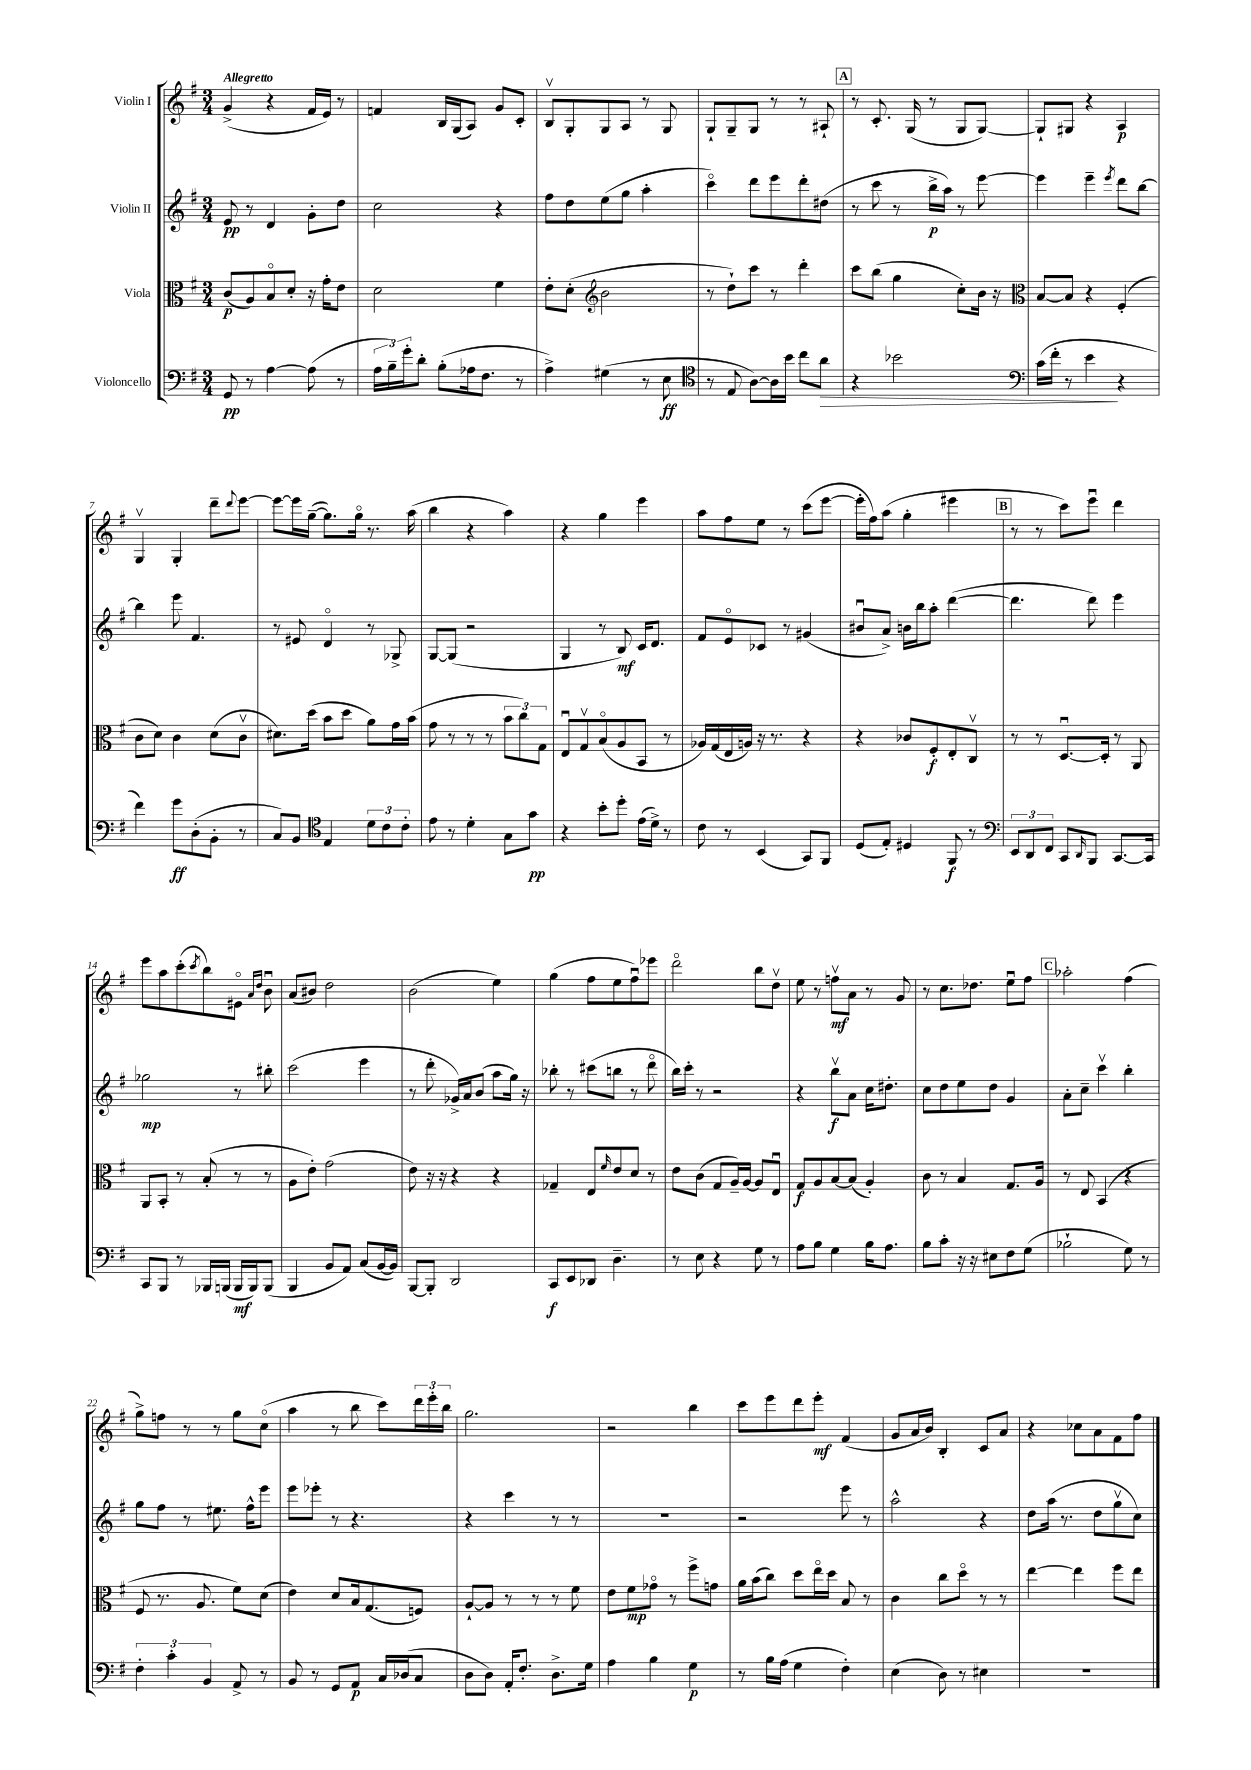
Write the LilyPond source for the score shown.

<<
\new StaffGroup <<
\new Staff = "s0" \with { instrumentName = "Violin I" } {
    \clef treble \key g \major \numericTimeSignature \time 3/4 \tempo "Allegretto"
    g'4->( r4 fis'16 e'16) r8 |
    f'4 b16 g16( a8) g'8 c'8-. |
    b8\upbow g8-. g8 a8 r8 g8 |
    g8-! g8-- g8 r8 r8 ais8-! |
    \mark \markup { \box "A" } r8 c'8.-. g16( r8 g8 g8~) |
    g8-! gis8 r4 a4\p |
    g4\upbow g4-. d'''8-- \appoggiatura { d'''8 } e'''8~ |
    e'''8~ e'''16 g''16~--( g''8.) g''16\flageolet r8. a''16( |
    b''4 r4 a''4) |
    r4 g''4 e'''4 |
    a''8 fis''8 e''8 r8 c'''8( e'''8~ |
    e'''16-. fis''16) a''8( g''4-. eis'''4 |
    \mark \markup { \box "B" } r8 r8 c'''8) e'''8\downbow d'''4 |
    e'''8 a''8 c'''8-.( \acciaccatura { c'''8 } b''8) eis'8\flageolet \grace { a'16 d''16 } b'8\downbow |
    a'8( bis'8) d''2 |
    b'2( e''4) |
    g''4( fis''8 e''8 fis''8\downbow) ees'''8 |
    d'''2\flageolet b''8 d''8\upbow |
    e''8 r8 f''8\upbow\mf a'8 r8 g'8 |
    r8 c''8. des''8. e''8\downbow fis''8 |
    \mark \markup { \box "C" } aes''2-. fis''4( |
    g''8->) f''8 r8 r8 g''8 c''8\flageolet( |
    a''4 r8 b''8 c'''8) \tuplet 3/2 { d'''16 e'''16-. b''16 } |
    g''2. |
    r2 b''4 |
    c'''8 e'''8 d'''8 e'''8-.\mf fis'4( |
    g'8 a'16 b'16) b4-. c'8 a'8 |
    r4 ces''8 a'8 fis'8 fis''8 \bar "|." |
}
\new Staff = "s1" \with { instrumentName = "Violin II" } {
    \clef treble \key g \major \numericTimeSignature \time 3/4
    e'8\pp r8 d'4 g'8-. d''8 |
    c''2 r4 |
    fis''8 d''8 e''8( g''8 a''4-. |
    c'''4\flageolet) d'''8 e'''8 d'''8-. dis''8( |
    \mark \markup { \box "A" } r8 c'''8 r8 b''16->\p a''16) r8 e'''8~ |
    e'''4 e'''4-- \acciaccatura { e'''8 } d'''8 b''8~ |
    b''4 e'''8 fis'4. |
    r8 eis'8 d'4\flageolet r8 ges8-> |
    g8~ g8( r2 |
    g4 r8 b8\mf) c'16 d'8. |
    fis'8 e'8\flageolet ces'8 r8 gis'4( |
    bis'8\downbow a'8->) b'16 b''16 a''8-. d'''4~( |
    \mark \markup { \box "B" } d'''4. d'''8) e'''4 |
    ges''2\mp r8 bis''8-. |
    c'''2( e'''4 |
    r8 d'''8-. ges'16->) a'16 b'8( a''8 g''16) r16 |
    bes''8-. r8 cis'''8( b''8 r8 d'''8\flageolet |
    b''16) c'''16-. r8 r2 |
    r4 b''8\upbow\f a'8 c''16 dis''8.-. |
    c''8 d''8 e''8 d''8 g'4 |
    \mark \markup { \box "C" } a'8-. c''8-- c'''4\upbow b''4-. |
    g''8 fis''8 r8 eis''8. fis''16-^ e'''8 |
    e'''8 ees'''8-. r8 r4. |
    r4 c'''4 r8 r8 |
    R2. |
    r2 e'''8 r8 |
    a''2-^ r4 |
    d''8 a''16( r8. d''8 g''8\upbow c''8) \bar "|." |
}
\new Staff = "s2" \with { instrumentName = "Viola" } {
    \clef alto \key g \major \numericTimeSignature \time 3/4
    c'8\p( a8) b8\flageolet d'8-. r16 g'16-. e'8 |
    d'2 fis'4 |
    e'8-. d'8-.( \clef treble b'2 |
    r8 d''8-!) c'''8 r8 d'''4-. |
    \mark \markup { \box "A" } c'''8 b''8( g''4 c''8-.) b'16 r16 |
    \clef alto b8~ b8 r4 fis4-.( |
    c'8 d'8) c'4 d'8( c'8\upbow |
    dis'8.) d''16( b'8 d''8 a'8) g'16 b'16( |
    g'8 r8 r8 r8 \tuplet 3/2 { b'8 c''8) g8 } |
    e8\downbow g8\upbow b8\flageolet( a8 b,8 r8 |
    aes16) g16( e16 a16) r16 r8. r4 |
    r4 ces'8 fis8-.\f e8-. c8\upbow |
    \mark \markup { \box "B" } r8 r8 d8.~\downbow d16-. r8 a,8 |
    a,8 b,8-. r8 b8-.( r8 r8 |
    a8 e'8-.) g'2( |
    e'8) r16 r16 r4 r4 |
    ges4-- e8 \grace { fis'16 } e'8 d'8 r8 |
    e'8 c'8( g8 a16--) a16~ a8 e8\downbow |
    g8\f a8 b8~ b8( a4-.) |
    c'8 r8 b4 g8. a16 |
    \mark \markup { \box "C" } r8 e8 b,4( r4 |
    fis8 r8. a8. fis'8) d'8( |
    e'4) d'8 b16 g8.( f8) |
    a8~-! a8 r8 r8 r8 fis'8 |
    e'8 fis'8\mp ges'8\flageolet r8 fis''8-> g'8 |
    a'16 b'16( c''8) d''8 e''16\flageolet d''16 b8 r8 |
    c'4 c''8 d''8\flageolet r8 r8 |
    e''4~ e''4 fis''8 e''8 \bar "|." |
}
\new Staff = "s3" \with { instrumentName = "Violoncello" } {
    \clef bass \key g \major \numericTimeSignature \time 3/4
    g,8\pp r8 a4~ a8( r8 |
    \tuplet 3/2 { a16 b16--) g'16-. } d'8-. b8-.( aes16 fis8. r8 |
    a4->) gis4( r8 e8\ff |
    \clef tenor r8 e8 a8~) a16 b'16 c''8 a'8\> |
    \mark \markup { \box "A" } r4 bes'2 |
    \clef bass c'16( fis'16-. r8 e'4\! r4 |
    fis'4) g'8\ff d8-.( b,8-. r8 |
    c8) b,8 \clef tenor e4 \tuplet 3/2 { d'8 c'8 c'8-. } |
    e'8 r8 d'4-. g8 g'8\pp |
    r4 b'8-. d''8-. e'16( d'16->) r8 |
    c'8 r8 b,4( g,8) fis,8 |
    d8( e8-.) dis4 fis,8\f r8 |
    \mark \markup { \box "B" } \clef bass \tuplet 3/2 { e,8 d,8 fis,8 } c,8 \grace { d,16 } b,,8 c,8.~ c,16 |
    c,8 b,,8 r8 bes,,16 b,,16( b,,16\mf b,,16) b,,8( |
    b,,4 b,8 a,8) c8( b,16~ b,16) |
    b,,8~ b,,8-. d,2 |
    c,8\f e,8 des,8 d4.-- |
    r8 e8 r4 g8 r8 |
    a8 b8 g4 b16 a8. |
    b8 c'8-. r16 r16 eis8 fis8 g8( |
    \mark \markup { \box "C" } bes2-! g8) r8 |
    \tuplet 3/2 { fis4-. c'4-. b,4 } a,8-> r8 |
    b,8 r8 g,8 a,8\p c16 des16( c8 |
    d8 d8) a,16-. fis8.-. d8.-> g16 |
    a4 b4 g4\p |
    r8 b16 a16( g4 fis4-.) |
    e4( d8) r8 eis4 |
    R2. \bar "|." |
}
>>
>>
